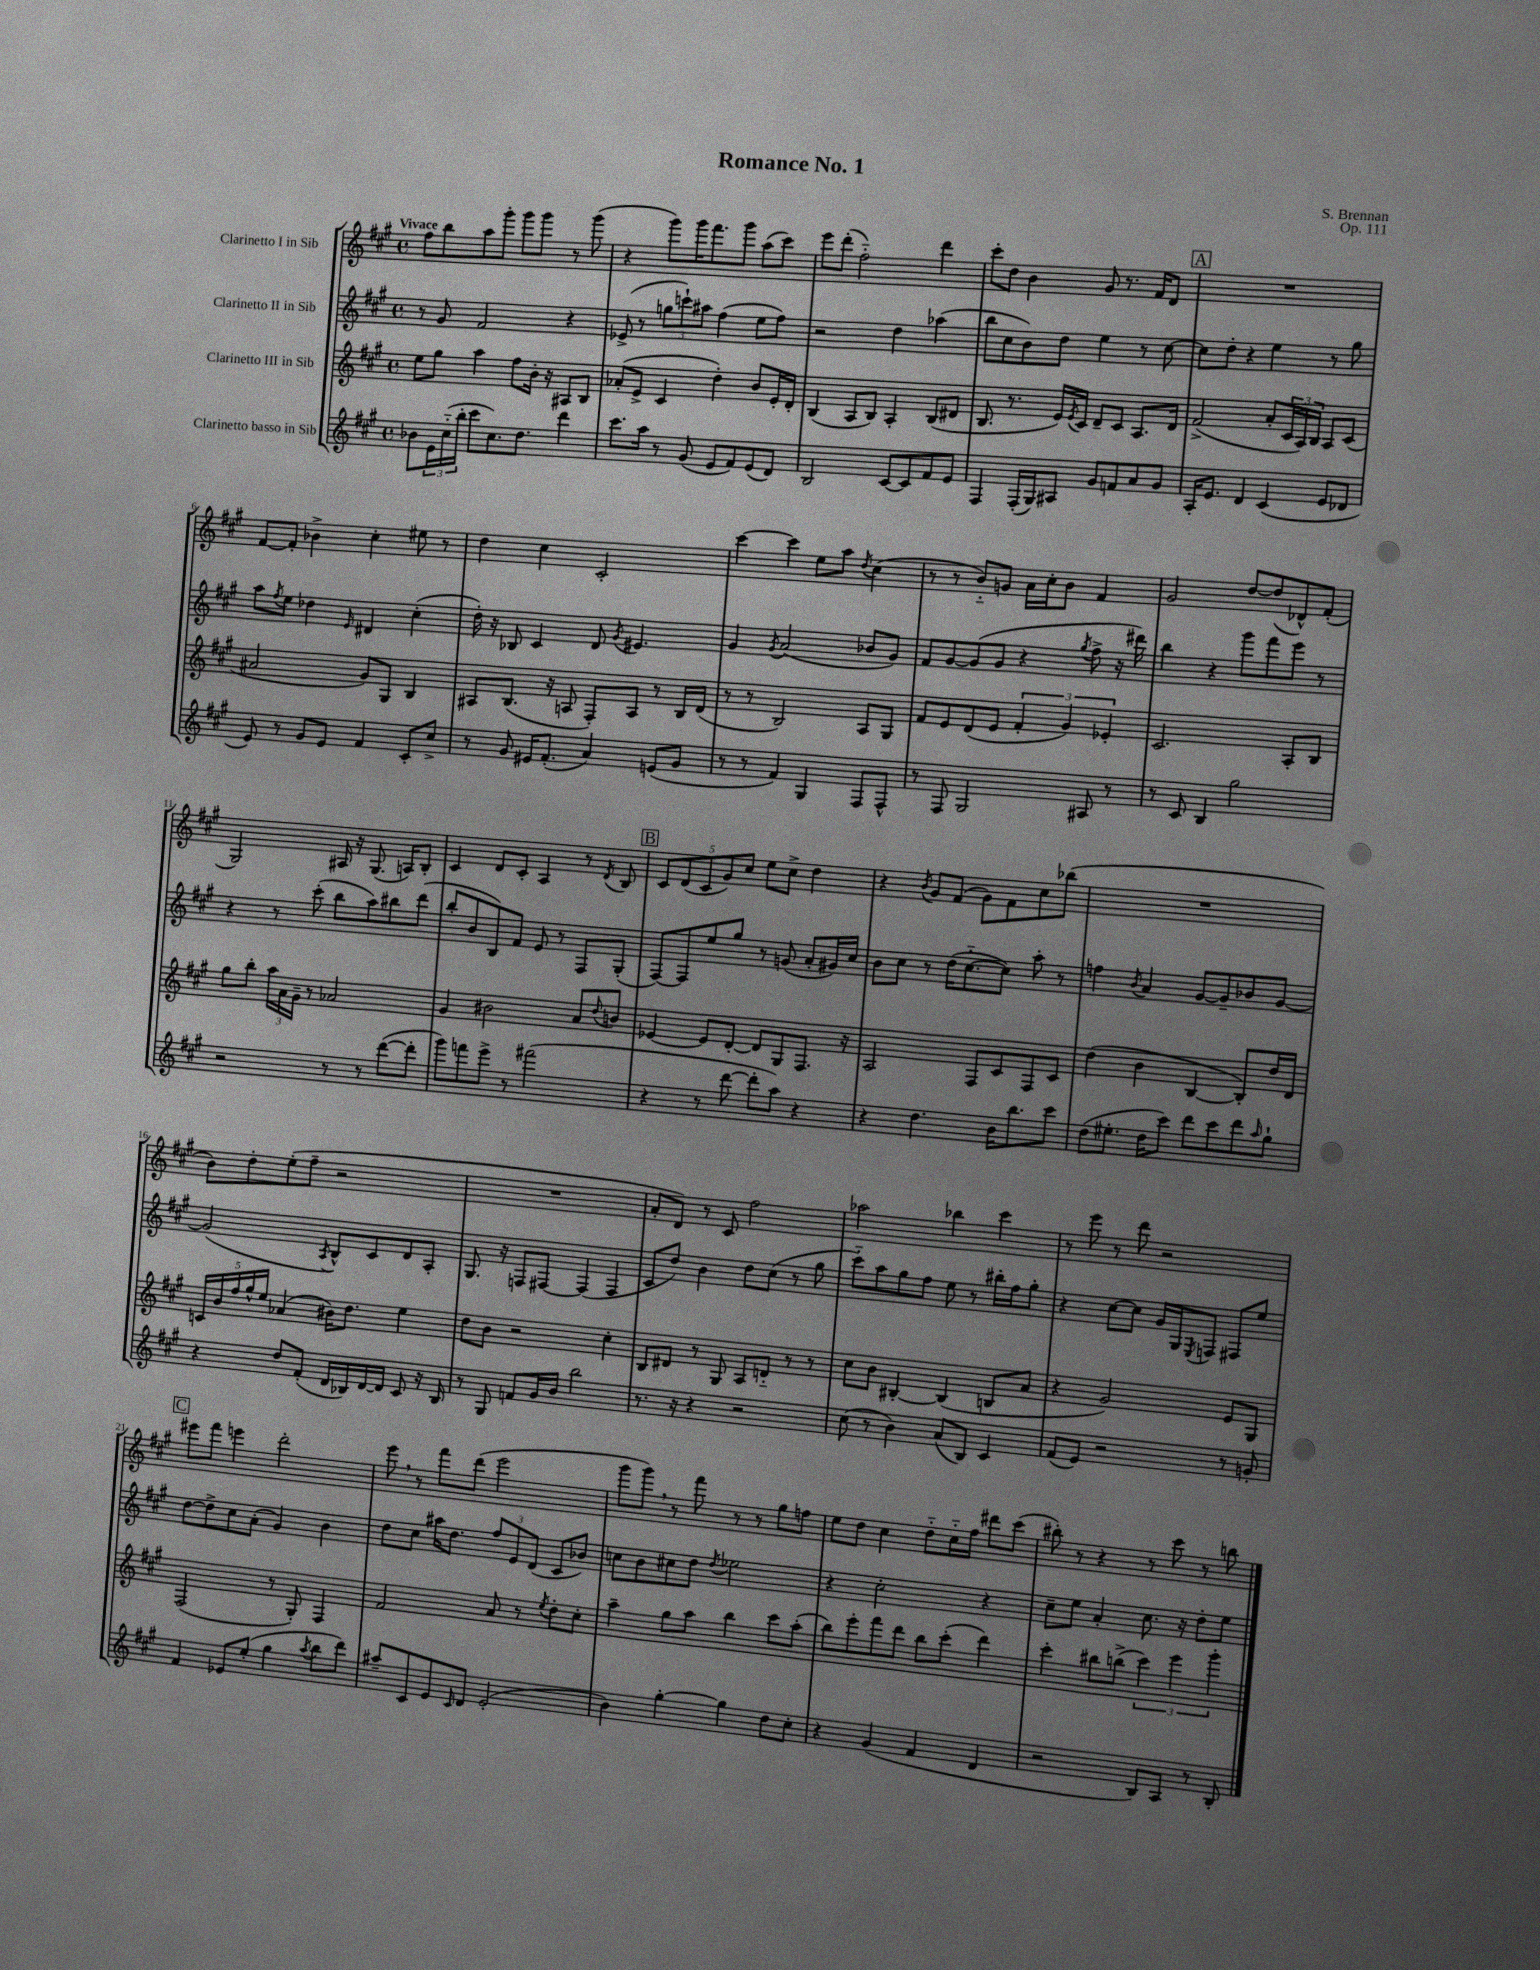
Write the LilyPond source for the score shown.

\header { title = "Romance No. 1" composer = "S. Brennan" opus = "Op. 111" }
<<
\new StaffGroup <<
\new Staff = "s0" \with { instrumentName = "Clarinetto I in Sib" } {
    \clef treble \key a \major \defaultTimeSignature \time 4/4 \tempo "Vivace"
    fis''8 b''8 a''8 gis'''8-. gis'''8 gis'''8 r8 gis'''8( |
    r4 gis'''8) gis'''16 fis'''8. gis'''8 a''8( cis'''8) |
    e'''8 d'''8-.( fis''2-_) d'''4 |
    cis'''8-. d''8 b'4 gis'8 r8. fis'16 d'8 |
    \mark \markup { \box "A" } R1 |
    fis'8~ fis'8-. bes'4-> cis''4-. eis''8 r8 |
    d''4 cis''4 cis'2-. |
    cis'''4~ cis'''4 e''8 a''8 \acciaccatura { d''8 } cis''4( |
    r8 r8 b'8-_) g'8 a'16 cis''16-. b'8 fis'4 |
    gis'2 d''8~ d''8( des'8-^) fis'8-.( |
    gis2) ais16 r16 gis8.( a16) b8-. |
    cis'4 d'8 cis'8-. a4 r8 \acciaccatura { d'8 } b8 |
    \mark \markup { \box "B" } \tuplet 5/4 { cis'8 d'8( cis'8 gis'8) cis''8 } e''8 cis''8-> d''4 |
    r4 \acciaccatura { b'8 } gis'8 fis'8( gis'8) fis'8 cis''8 bes''8( |
    R1 |
    b'8) d''8-. e''8-.( fis''8-- r2 |
    R1 |
    a'8-. d'8) r8 cis'8 fis''2 |
    aes''2 bes''4 cis'''4 |
    r8 e'''8 r8 d'''8 r2 |
    \mark \markup { \box "C" } eis'''8 fis'''8 e'''4 d'''2-. |
    e'''8 \breathe r8 fis'''8 d'''8( e'''2 |
    gis'''8 gis'''8) \breathe r8 fis'''8 r8 r8 gis''8 f''8 |
    e''8 d''8 cis''4 d''8-_ cis''16-_ fis''16 dis'''8 cis'''8( |
    bis''8-.) r8 r4 r8 cis'''8 r8 b''8 \bar "|." |
}
\new Staff = "s1" \with { instrumentName = "Clarinetto II in Sib" } {
    \clef treble \key a \major \defaultTimeSignature \time 4/4
    r8 gis'8 fis'2 r4 |
    ees'8->( r8 \tuplet 3/2 { g''8 c'''8-!) ais''8 } fis''4( e''8 fis''8) |
    r2 d''4 aes''4( |
    b''8 cis''8 b'8) d''8 e''4 r8 cis''8~ |
    \mark \markup { \box "A" } cis''8 d''8-. r4 e''4 r8 gis''8 |
    a''8 \acciaccatura { fis''8 } e''8 des''4 \grace { e'16 } dis'4 cis''4-.( |
    d''16-.) r16 bes8 cis'4 d'8 \acciaccatura { gis'8 } eis'4. |
    gis'4 \acciaccatura { gis'8 } a'2( bes'8 gis'8) |
    fis'8 gis'8~ gis'8( gis'8 r4 \acciaccatura { gis''8 } fis''8-> r16 dis'''16) |
    b''4 r4 gis'''8 fis'''8 e'''8 r8 |
    r4 r8 cis'''8-.( b''8 a''8) bis''8 d'''8( |
    b''8-. b'8 b8) fis'8 e'8 r8 fis8 gis8-.( |
    \mark \markup { \box "B" } fis8~) fis8 e''8 gis''8 r8 g'8( a'8-. gis'16) cis''16 |
    b'8 cis''8 r8 d''16( cis''8.~-_ cis''8) a''8-. r8 |
    f''4 \acciaccatura { b'8 } a'4 gis'8~ gis'8-- bes'8 gis'8~ |
    gis'2( \acciaccatura { a8 } b8-^) cis'8 d'8 a8-. |
    gis8. r16 f8 fis8~ fis4( fis4 |
    cis'8 d''8) b'4 d''8 cis''8( r8 gis''8 |
    cis'''8-_) a''8 gis''8 fis''8 e''8 r8 bis''16-. fis''16 gis''8-. |
    r4 cis''8~ cis''8 gis'16 gis16 \acciaccatura { e8 } f8 fis8 e''8 |
    \mark \markup { \box "C" } d''8~ d''8-> cis''8 a'8-.( gis'4) b'4 |
    d''8 cis''8 ais''16 d''8. \tuplet 3/2 { fis''8 e'8 d'8( } cis'8 bes'8) |
    c''8 b'8 cis''8 d''8 \acciaccatura { d''8 } ees''2 |
    r4 cis''2-. r4 |
    cis''8-- e''8 a'4-. cis''8. r16 d''8-. e''8 \bar "|." |
}
\new Staff = "s2" \with { instrumentName = "Clarinetto III in Sib" } {
    \clef treble \key a \major \defaultTimeSignature \time 4/4
    e''8 gis''8 a''4 fis''8 b'16-. r16 ais8 b8 |
    aes'8-.( e'8-> cis'4 d''4-.) b'8 e'16-. d'16-. |
    b4( a8 b8) a4-. b8( dis'8 |
    b8. r8. e'16) \acciaccatura { e'8 } cis'16 d'8-- cis'8 a8. d'16 |
    \mark \markup { \box "A" } fis'2->( a'8-. \tuplet 3/2 { cis'16 a16) b16 } a8 cis'8( |
    ais'2 gis'8) gis8 b4 |
    ais8 b8.( r16 a8 fis8-.) a8 r8 b16 d'16( |
    r8 r8 b2) a8 gis8 |
    fis'8 e'8 d'8( e'8 \tuplet 3/2 { fis'4-. gis'4) ees'4-. } |
    cis'2. a8-. b8 |
    gis''8 b''8-. \tuplet 3/2 { a''16 a'16 gis'16-- } r8 aes'2 |
    gis'4 bis'2 a'8 \appoggiatura { d''8 } b'8 |
    \mark \markup { \box "B" } ees'4~ ees'8 d'8~-. d'8 gis8 fis8. r16 |
    a2 fis8 cis'8 fis8 cis'8 |
    d''4( b'4 b4~ b8-.) d''16 d'16 |
    \tuplet 5/4 { c'16 b'16 fis''16 gis''16-^ e''16 } aes'4( bis'16) d''8. e''4 |
    d''8 b'8 r2 cis''4-. |
    b8 dis'8 r8 gis8 a8 d'8-_ r8 r8 |
    cis''8 b'8 bis4~-. bis4( b8 a'8 |
    r4 gis'2) e'8 gis8 |
    \mark \markup { \box "C" } fis2( r8 gis8-.) fis4 |
    fis'2 a'8 r8 \acciaccatura { e''8 } d''8-. cis''8-. |
    a''4-- gis''8 a''8 b''4 cis'''8 a''8-.( |
    b''8) e'''8-. fis'''8 d'''8 b''8 cis'''8-.( d'''4) |
    cis'''4-. bis''8 b''8->( \tuplet 3/2 { cis'''4) e'''4 gis'''4-. } \bar "|." |
}
\new Staff = "s3" \with { instrumentName = "Clarinetto basso in Sib" } {
    \clef treble \key a \major \defaultTimeSignature \time 4/4
    bes'8 \tuplet 3/2 { e'16 cis''16-_( b''16-. } cis'''8 cis''8.) d''8. d'''4 |
    cis'''8. a''16 r8 gis'8( e'8 fis'8) e'8( d'8) |
    b2 cis'8~ cis'8 fis'8 e'8 |
    fis4 fis16-.( gis16) ais8 gis'8 f'8 a'8 gis'8 |
    \mark \markup { \box "A" } a16-. e'8. d'4 cis'4( e'8 des'8 |
    e'8) r8 gis'8 e'8 fis'4 cis'8-. cis''8-> |
    r8 gis'8 eis'16 fis'8.-.( a'4) e'8( gis'8 |
    r8 r8 fis'4) gis4 fis8 fis8-^ |
    r8 fis8 gis2 ais8 r8 |
    r8 cis'8 b4 gis''2 |
    r2 r8 r8 d'''8~( d'''8-. |
    gis'''8) f'''8 e'''8-> r8 fis'''2( |
    \mark \markup { \box "B" } r4 r8 d'''8~ d'''8-. a''8) r4 |
    r4 d''4. b'16 b''8. cis'''8 |
    d''8( eis''8.-. d''16 cis'''8) d'''8 cis'''8 d'''8 \grace { a''16 } gis''8-! |
    r4 d''8 fis'8-.( d'16 bes16) d'16~ d'16 cis'8 r16 bes16 |
    r8 gis8 f'8 gis'16 b'16 b''2 |
    r8. r16 r4 r2 |
    cis''8( r8 b'4) a'8( b8) cis'4 |
    fis'8( e'8) r2 r8 g'8-. |
    \mark \markup { \box "C" } fis'4 ees'8 e''8-.( gis''4 \acciaccatura { a''8 } b''8 d'''8) |
    ais''8-- cis'8 e'8 \grace { cis'16 } d'8 e'2-.( |
    b'4) gis''4~-. gis''4 d''8 cis''8-. |
    r4 gis'4( fis'4 d'4 |
    r2 b8) a8 r8 b8-. \bar "|." |
}
>>
>>
